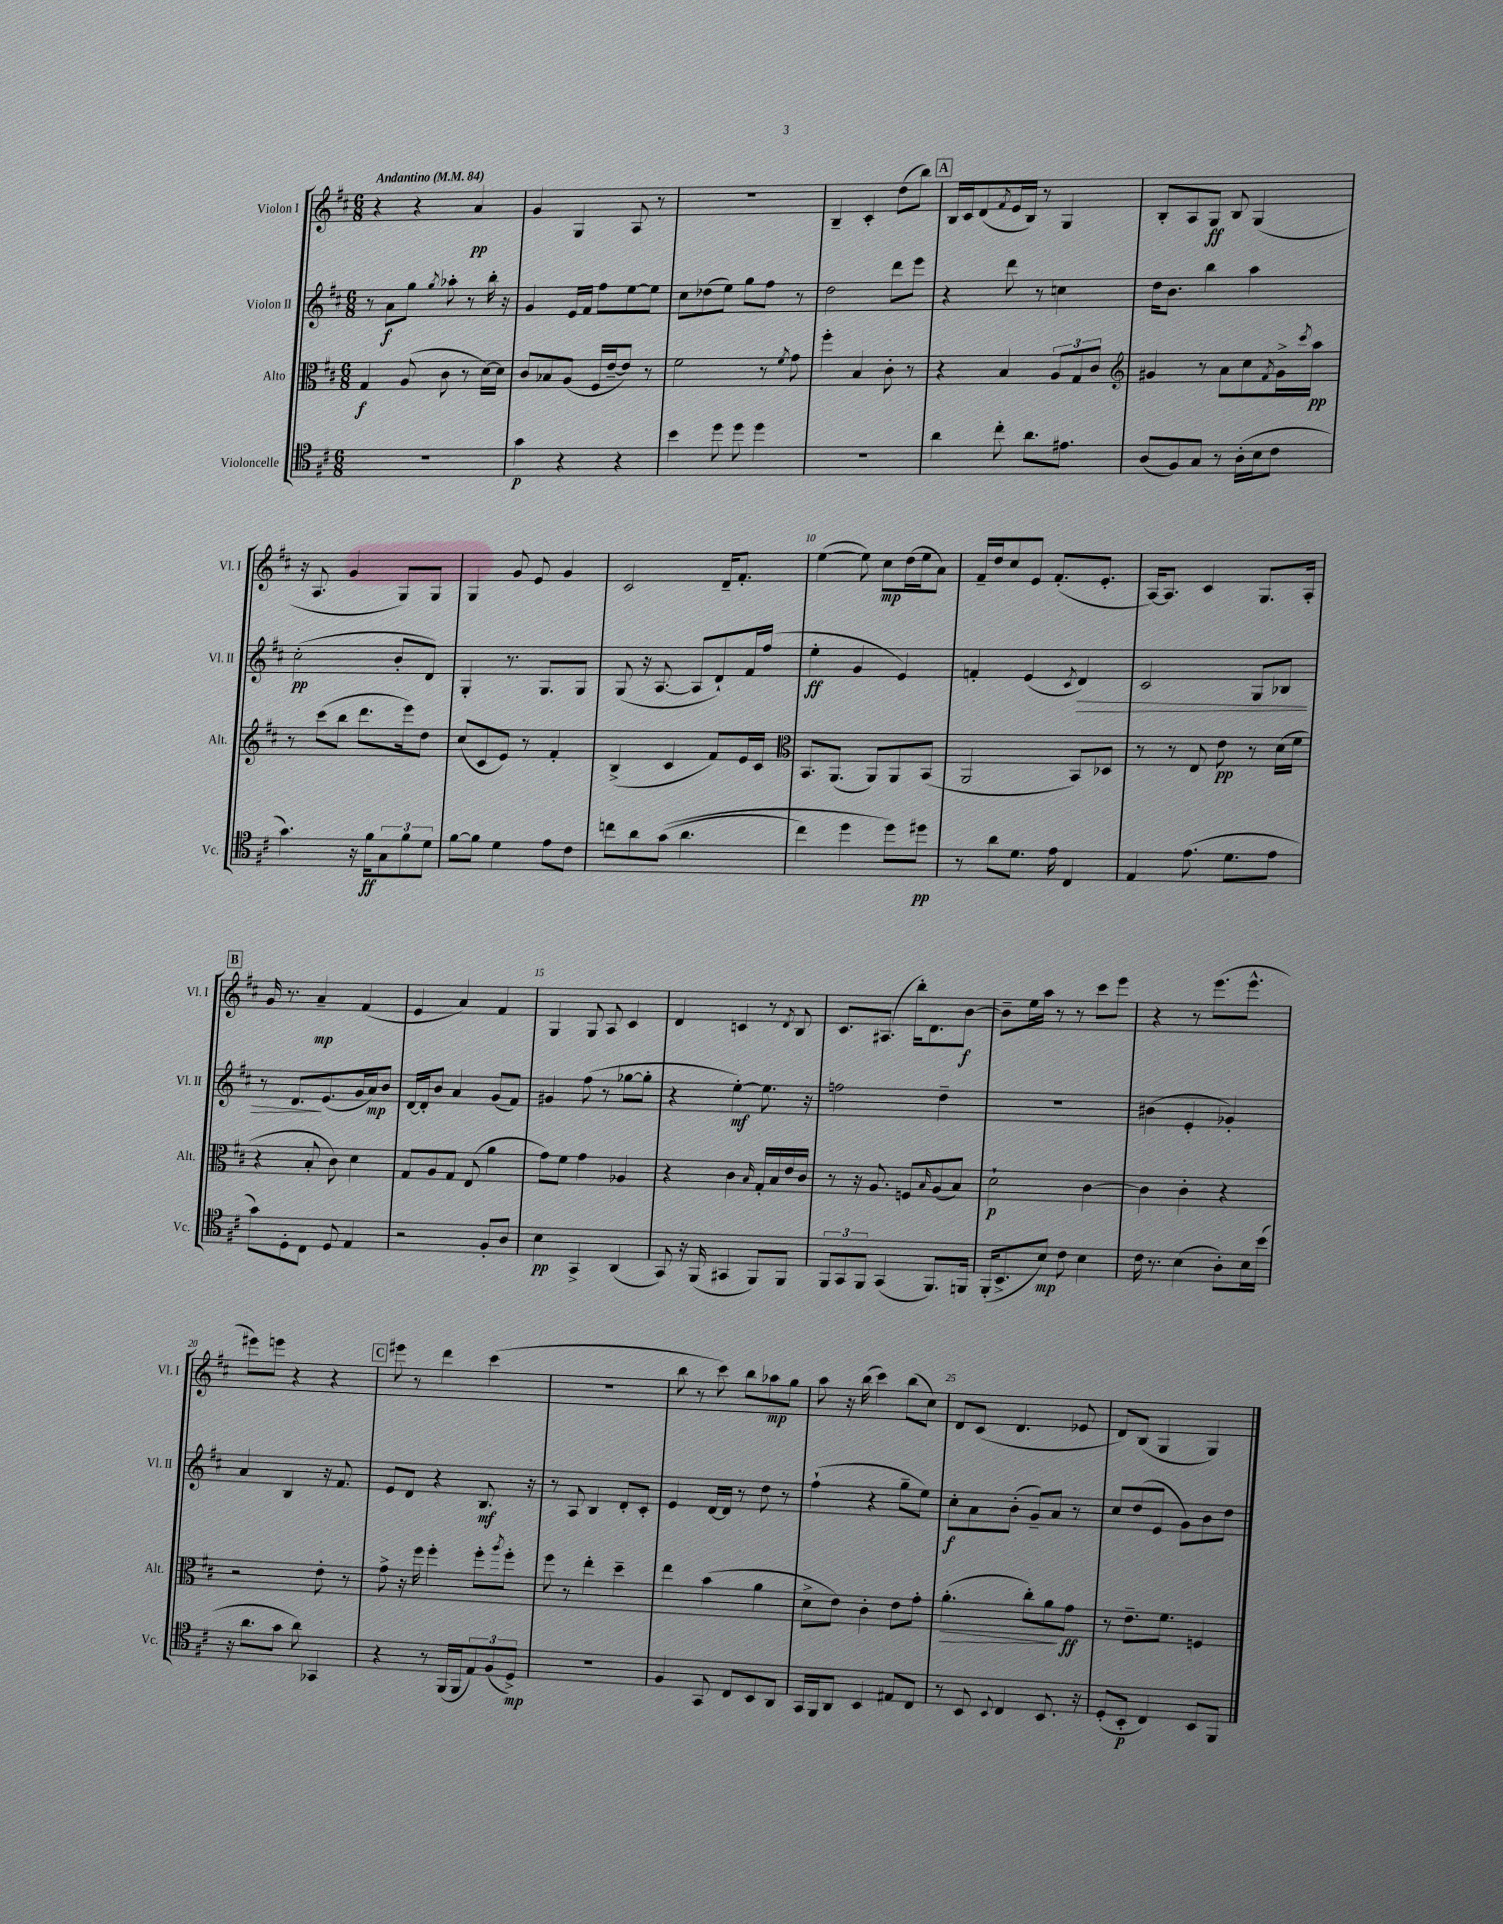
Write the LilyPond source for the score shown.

<<
\new StaffGroup <<
\new Staff = "s0" \with { instrumentName = "Violon I" shortInstrumentName = "Vl. I" } {
    \clef treble \key d \major \numericTimeSignature \time 6/8 \tempo "Andantino" 4 = 84
    r4 r4 a'4\pp |
    g'4 g4 a8 r8 |
    R2. |
    b4-- cis'4-. d''8( b''8) |
    \mark \markup { \box "A" } b16 cis'16 d'8( \acciaccatura { fis'8 } e'16 b16) r8 g4 |
    b8-. a8 g8\ff b8 g4( |
    r16 a8. g'4 g8) g8 |
    g4 g'8 e'8 g'4 |
    cis'2 d'16-- fis'8.-. |
    e''4~( e''8) cis''8\mp d''16( e''16 a'8) |
    fis'16-- d''16 cis''8 e'8 fis'8.-.( e'8.-. |
    a16~) a8. cis'4 g8. a16-. |
    \mark \markup { \box "B" } g'16 r8. a'4--\mp fis'4( |
    e'4 a'4) fis'4 |
    g4 g8 a8 cis'4 |
    d'4 c'4 r8 \acciaccatura { d'8 } b8 |
    cis'8. ais8.( b''16-.) d'8. b'8~\f |
    b'8-- e''16 a''16 r8 r8 cis'''8 e'''8 |
    r4 r8 e'''8.( e'''8.-^ |
    eis'''8) e'''8 r4 r4 |
    \mark \markup { \box "C" } eis'''8 r8 d'''4 cis'''4( |
    R2. |
    b''8 r8 cis'''8) b''8 aes''8\mp g''8 |
    a''8 r16 b''16( cis'''4) b''8( cis''8) |
    d'8 cis'8( d'4. ees'8 |
    d'8) b8( g4 g4) \bar "|." |
}
\new Staff = "s1" \with { instrumentName = "Violon II" shortInstrumentName = "Vl. II" } {
    \clef treble \key d \major \numericTimeSignature \time 6/8
    r8 a'8\f g''8 \acciaccatura { g''8 } aes''8-. r8 b''16-. r16 |
    g'4 e'16 fis'16 fis''8 e''8~ e''8 |
    cis''8 des''8( e''8) g''8 fis''8 r8 |
    d''2 d'''8 e'''8 |
    \mark \markup { \box "A" } r4 d'''8 r8 c''4 |
    d''16 b'8. b''4 a''4 |
    cis''2-.\pp( b'8-. d'8) |
    g4-. r8. g8. g8 |
    g8( r16 a8.~ a8 d'8-!) fis'16 fis''16( |
    e''4-.\ff g'4 e'4) |
    f'4-. e'4( \acciaccatura { cis'8 } d'4\>) |
    cis'2 g8 bes8 |
    \mark \markup { \box "B" } r8 d'8.\! e'8.( g'16 a'16\mp) b'8 |
    d'16~ d'16-. b'8 a'4 g'8( fis'8) |
    gis'4 fis''8( r8 ges''8~ ges''8-. |
    r4 e''4~-.\mf) e''8. r16 |
    f''2 d''4-- |
    R2. |
    bis'4( e'4-. ges'4-.) |
    a'4 b4 r16 fis'8. |
    \mark \markup { \box "C" } e'8 d'8 r4 b8.\mf r16 |
    r8 a8 b4 d'8-. cis'8-. |
    e'4 d'16~ d'16 r8 d''8 r8 |
    fis''4-!( r4 g''8-- e''8) |
    cis''8-.\f a'8 b'8-.( g'8--) a'8 r8 |
    cis''8 d''8( e'8 g'8) b'8 d''8 \bar "|." |
}
\new Staff = "s2" \with { instrumentName = "Alto" shortInstrumentName = "Alt." } {
    \clef alto \key d \major \numericTimeSignature \time 6/8
    g4\f a8( cis'8 r8 d'16~) d'16 |
    cis'8 bes8 a8( fis16 e'16~-- e'8) r8 |
    fis'2 r8 \acciaccatura { fis'8 } g'8 |
    fis''4-. b4 cis'8-. r8 |
    \mark \markup { \box "A" } r4 b4 \tuplet 3/2 { a8 g8 cis'8 } |
    \clef treble gis'4 r8 a'8 cis''8 \acciaccatura { fis'8 } gis'16-> \acciaccatura { cis'''8 } a''16\pp |
    r8 cis'''8( b''8 d'''8. e'''16) d''8 |
    cis''8( cis'8 e'8) r8 fis'4-. |
    b4->( cis'4 fis'8) e'16 cis'16 |
    \clef alto b,8. a,8.( a,8) a,8 b,8( |
    a,2 b,8) des8 |
    r8 r8 e8 e'8\pp r8 d'16( fis'16 |
    \mark \markup { \box "B" } r4 b8-. cis'8) d'4 |
    g8 a8 g8 e8( a'4 |
    g'8) fis'8 g'4 aes4 |
    r4 cis'4 \grace { b16 } g16-. b16 e'16 cis'16 |
    r8 r16 a8. f8 \grace { b16 } a8( b8) |
    d'2-!\p cis'4~ |
    cis'4 cis'4-. r4 |
    r2 e'8-. r8 |
    \mark \markup { \box "C" } g'8-> r16 fis''16 fis''4-. fis''8-. \acciaccatura { a''8 } fis''8-. |
    fis''8 r8 e''4-. d''4-- |
    e''4 b'4( a'4 |
    d'8-> e'8) cis'4-. e'8 g'8-. |
    a'4.-.\>( cis''8-.) a'8\! g'8\ff |
    r8 e'8.-- fis'8. f4 \bar "|." |
}
\new Staff = "s3" \with { instrumentName = "Violoncelle" shortInstrumentName = "Vc." } {
    \clef tenor \key d \major \numericTimeSignature \time 6/8
    R2. |
    g'4\p r4 r4 |
    b'4 d''8 d''8 d''4 |
    R2. |
    \mark \markup { \box "A" } a'4 cis''8-. a'8. eis'8. |
    a8( fis8) g8 r8 a16-.( b16 cis'8 |
    g'4.) r16 fis'16\ff \tuplet 3/2 { g8 fis'8 d'8 } |
    fis'8~ fis'8 d'4 e'8 cis'8 |
    c''8 a'8 g'8(\( a'4. |
    cis''4) d''4 d''8\) dis''8\pp |
    r8 a'8 d'8. e'16 cis4 |
    e4 e'8.( d'8. e'8 |
    \mark \markup { \box "B" } g'8) d8-. cis8 d8 e4 |
    r2 fis8-. a8 |
    b4\pp g,4-> a,4( |
    g,8) r16 fis,16( gis,4 fis,8) fis,8 |
    \tuplet 3/2 { fis,8 g,8 fis,8 } g,4( fis,8.) f,16 |
    fis,16-.( b,8.-> b8\mp) cis'8 b4 |
    cis'16 r8. b4( a8-.) b16 b'16( |
    r16 a'8. g'8 a'8) ges,4 |
    \mark \markup { \box "C" } r4 r8 fis,16( fis,16 \tuplet 3/2 { e8) fis8( d8->\mp) } |
    R2. |
    fis4 g,8 cis8 b,8 a,8 |
    g,16 fis,16 a,8 b,4 eis8 cis8 |
    r8 b,8 \appoggiatura { b,8 } cis4 b,8. r16 |
    d8-.( b,8-.\p cis4) b,8 fis,8 \bar "|." |
}
>>
>>
\layout { \context { \Score \override BarNumber.break-visibility = ##(#f #t #t) barNumberVisibility = #(every-nth-bar-number-visible 5) } }
